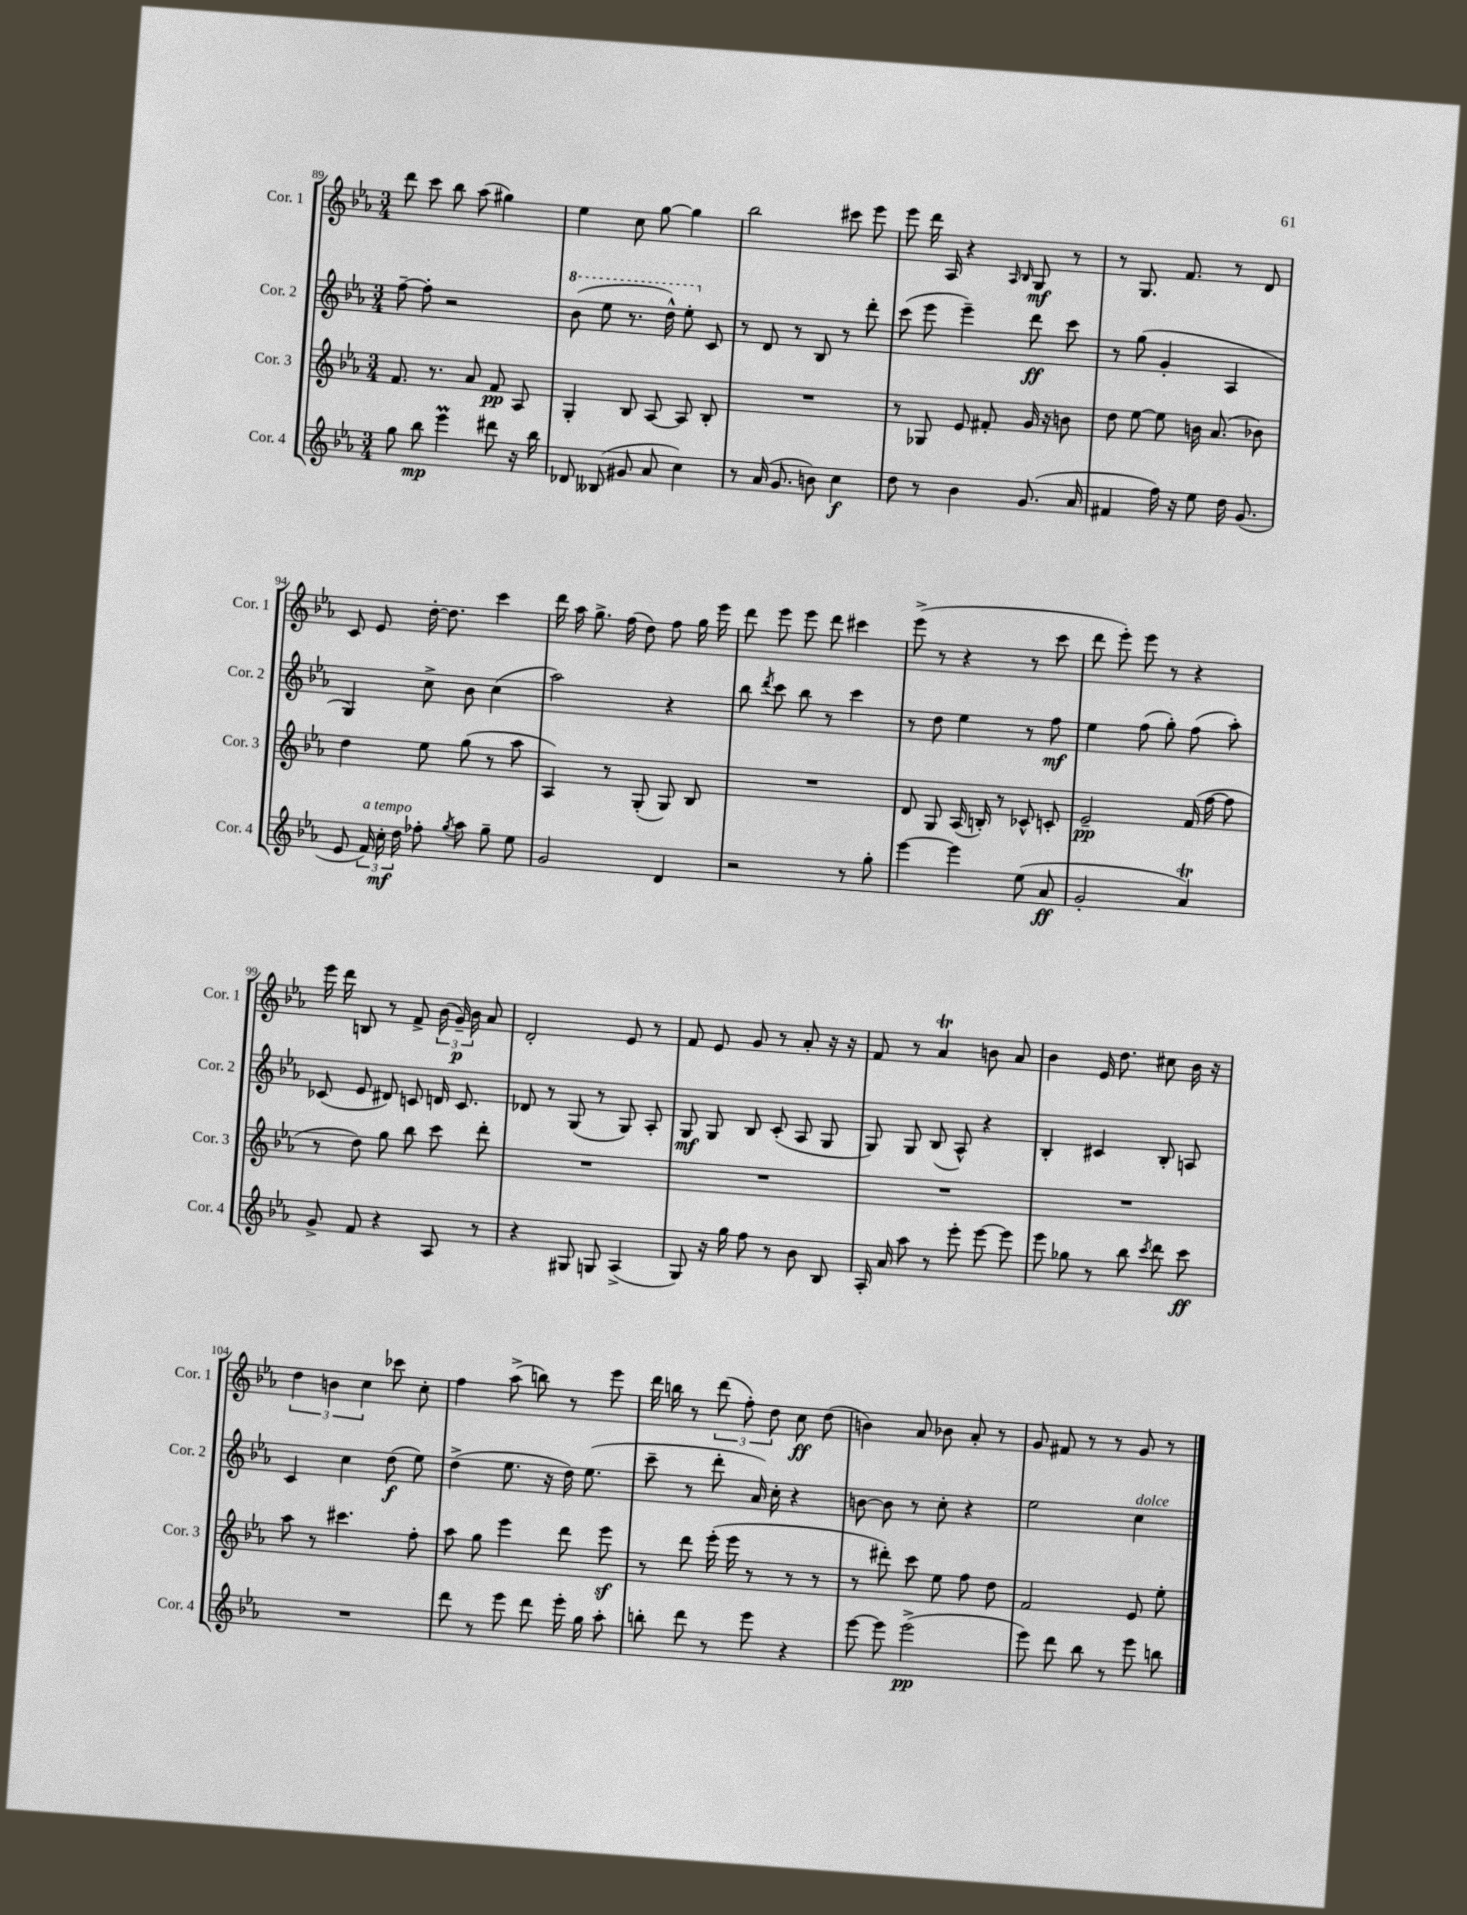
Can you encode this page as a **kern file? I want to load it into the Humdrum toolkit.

**kern	**kern	**kern	**kern
*staff4	*staff3	*staff2	*staff1
*clefG2	*clefG2	*clefG2	*clefG2
*k[b-e-a-]	*k[b-e-a-]	*k[b-e-a-]	*k[b-e-a-]
*M3/4	*M3/4	*M3/4	*M3/4
8gg	8.f	[8ff~	8ddd
8bb-	.	8ff']	8ccc
.	8.r	.	.
4eee-	.	2r	8bb-
.	8a-	.	(8aa-
8ddd#	8f	.	4gg#)
16r	8A-	.	.
16bb-	.	.	.
=	=	=	=
8d-	4G'	(8bb-	4ee-
(8B--	.	8eee-	.
8g#	8B-	8.r	8cc
8a-	[8A-	.	[8gg
.	.	16ddd^^)	.
4cc)	8A-]	8eee-'	4gg]
.	8B-'	8c	.
=	=	=	=
8r	2.r	8r	2bb-
(16a-	.	8d	.
8.g	.	.	.
.	.	8r	.
8b)	.	8B-	.
4cc	.	8r	8ccc#
.	.	8ddd'	8eee-
=	=	=	=
8dd	8r	(8ccc	8eee-
8r	8G-	8eee-	16ddd
.	.	.	16A-
4b-	8e-	4eee-~)	4r
.	8f#'	.	.
.	.	.	16qqA-
.	.	.	16qqB-
(8.g	16g	8ddd	8G
.	16r	.	.
.	8b	8ccc	8r
16a-	.	.	.
=	=	=	=
4f#	8dd	8r	8r
.	[8ee-	(8gg	8.G
16ff)	8ee-]	4g'	.
16r	.	.	8.f
8ee-	16b	.	.
.	(8.a-	.	.
16dd	.	4A-	8r
(8.g	.	.	.
.	8b-)	.	8d
=	=	=	=
8e-	4dd	4G)	8c
24f)	.	.	8e-
24cc'	.	.	.
24dd	.	.	.
8ff-'	8ee-	8cc^	[16dd'
.	.	.	8.dd]
8qgg	.	.	.
8aa-	(8gg	8b-	.
8gg~	8r	(4cc	4ccc
8ee-	8aa-	.	.
=	=	=	=
2g	4A-)	2aa-)	16ddd
.	.	.	16aa-
.	.	.	8.gg^
.	8r	.	.
.	.	.	(16ff
.	(8G'	.	8dd)
4d	8G)	4r	8ff
.	8B-	.	16gg
.	.	.	16eee-
=	=	=	=
2r	2.r	8bb-	8ddd
.	.	8qddd	.
.	.	8ccc	8eee-
.	.	8bb-	8eee-
.	.	8r	8ddd
8r	.	4ccc	4ccc#
8gg'	.	.	.
=	=	=	=
[4eee-	8d	8r	(8eee-^
.	8G	8dd	8r
4eee-]	(16A-	4ee-	4r
.	16B')	.	.
.	8r	.	.
(8ee-	8c-^^	8r	8r
8a-	8c'	8ff	8ccc
=	=	=	=
2g'	2e-~	4ee-	8ddd
.	.	.	8eee-')
.	.	(8ff	8eee-
.	.	8gg')	8r
4a-)	(16f	(8ff	4r
.	[16ff	.	.
.	8ff]	8aa-')	.
=	=	=	=
8g^	8r	(8c-	16eee-
.	.	.	16ddd
8f	8dd)	8e-	8B
4r	8gg	8d#)	8r
.	8bb-	8c	8f^
8A-	8ccc	16d	(24b-
.	.	.	24g~)
.	.	8.c	.
.	.	.	24b-
8r	8ddd'	.	8a-
=	=	=	=
4r	2.r	8d-	2d'
.	.	8r	.
8G#	.	(8G	.
8G	.	8r	.
(4A-^	.	8G)	8e-
.	.	8A-'	8r
=	=	=	=
8G)	2.r	8G	8f
16r	.	8G	8e-
16gg	.	.	.
8ff	.	8B-	8g
8r	.	(8c'	8r
8b-	.	8A-	8a-'
8B-	.	8G	16r
.	.	.	16r
=	=	=	=
16A-'	2.r	8G)	8f
16a-	.	.	.
8aa-	.	8G	8r
8r	.	(8B-	4a-
8eee-'	.	8A-^^)	.
[8eee-	.	4r	8b
8eee-]	.	.	8a-
=	=	=	=
8eee-	2.r	4B-'	4b-
8gg-	.	.	.
8r	.	4c#	16e-
.	.	.	8.dd
8bb-	.	.	.
8qccc	.	.	.
8ddd	.	8B-'	8cc#
8ccc	.	8A	16b-
.	.	.	16r
=	=	=	=
2.r	8aa-	4c	6dd
.	8r	.	.
.	.	.	6b
.	4.ccc#	4cc	.
.	.	.	6cc
.	.	(8dd	8ccc-
.	8ff'	8ee-)	8cc'
=	=	=	=
8ddd	8aa-	(4dd^	4ff
8r	8gg	.	.
8eee-	4eee-	8.ee-	(8aa-^
8ddd	.	.	8bb)
.	.	16r	.
16eee-'	8ddd	16dd)	8r
16gg	.	(8.ee-	.
8aa-'	8eee-	.	8eee-
=	=	=	=
8bb'	8r	8ccc~	16ddd
.	.	.	16bb
8ddd	8ddd	8r	8r
8r	(16eee-'	8ddd'	(12ddd
.	16eee-	.	.
.	.	.	12ff')
8eee-	8r	16a-)	.
.	.	.	12dd
.	.	16cc'	.
4r	8r	4r	8cc
.	8r	.	(8dd
=	=	=	=
[8eee-	8r	[8b	4b)
8eee-]	8ddd#')	8b]	.
(2eee-^	8ccc	8r	8a-
.	8ee-	8cc'	8b-
.	8ff	4r	8a-'
.	8dd	.	8r
=	=	=	=
8eee-)	2f	2ee-	8g
8ddd	.	.	8f#
8bb-	.	.	8r
8r	.	.	8r
8eee-	8e-	4cc	8g
8bb	8ee-'	.	8r
==	==	==	==
*-	*-	*-	*-
